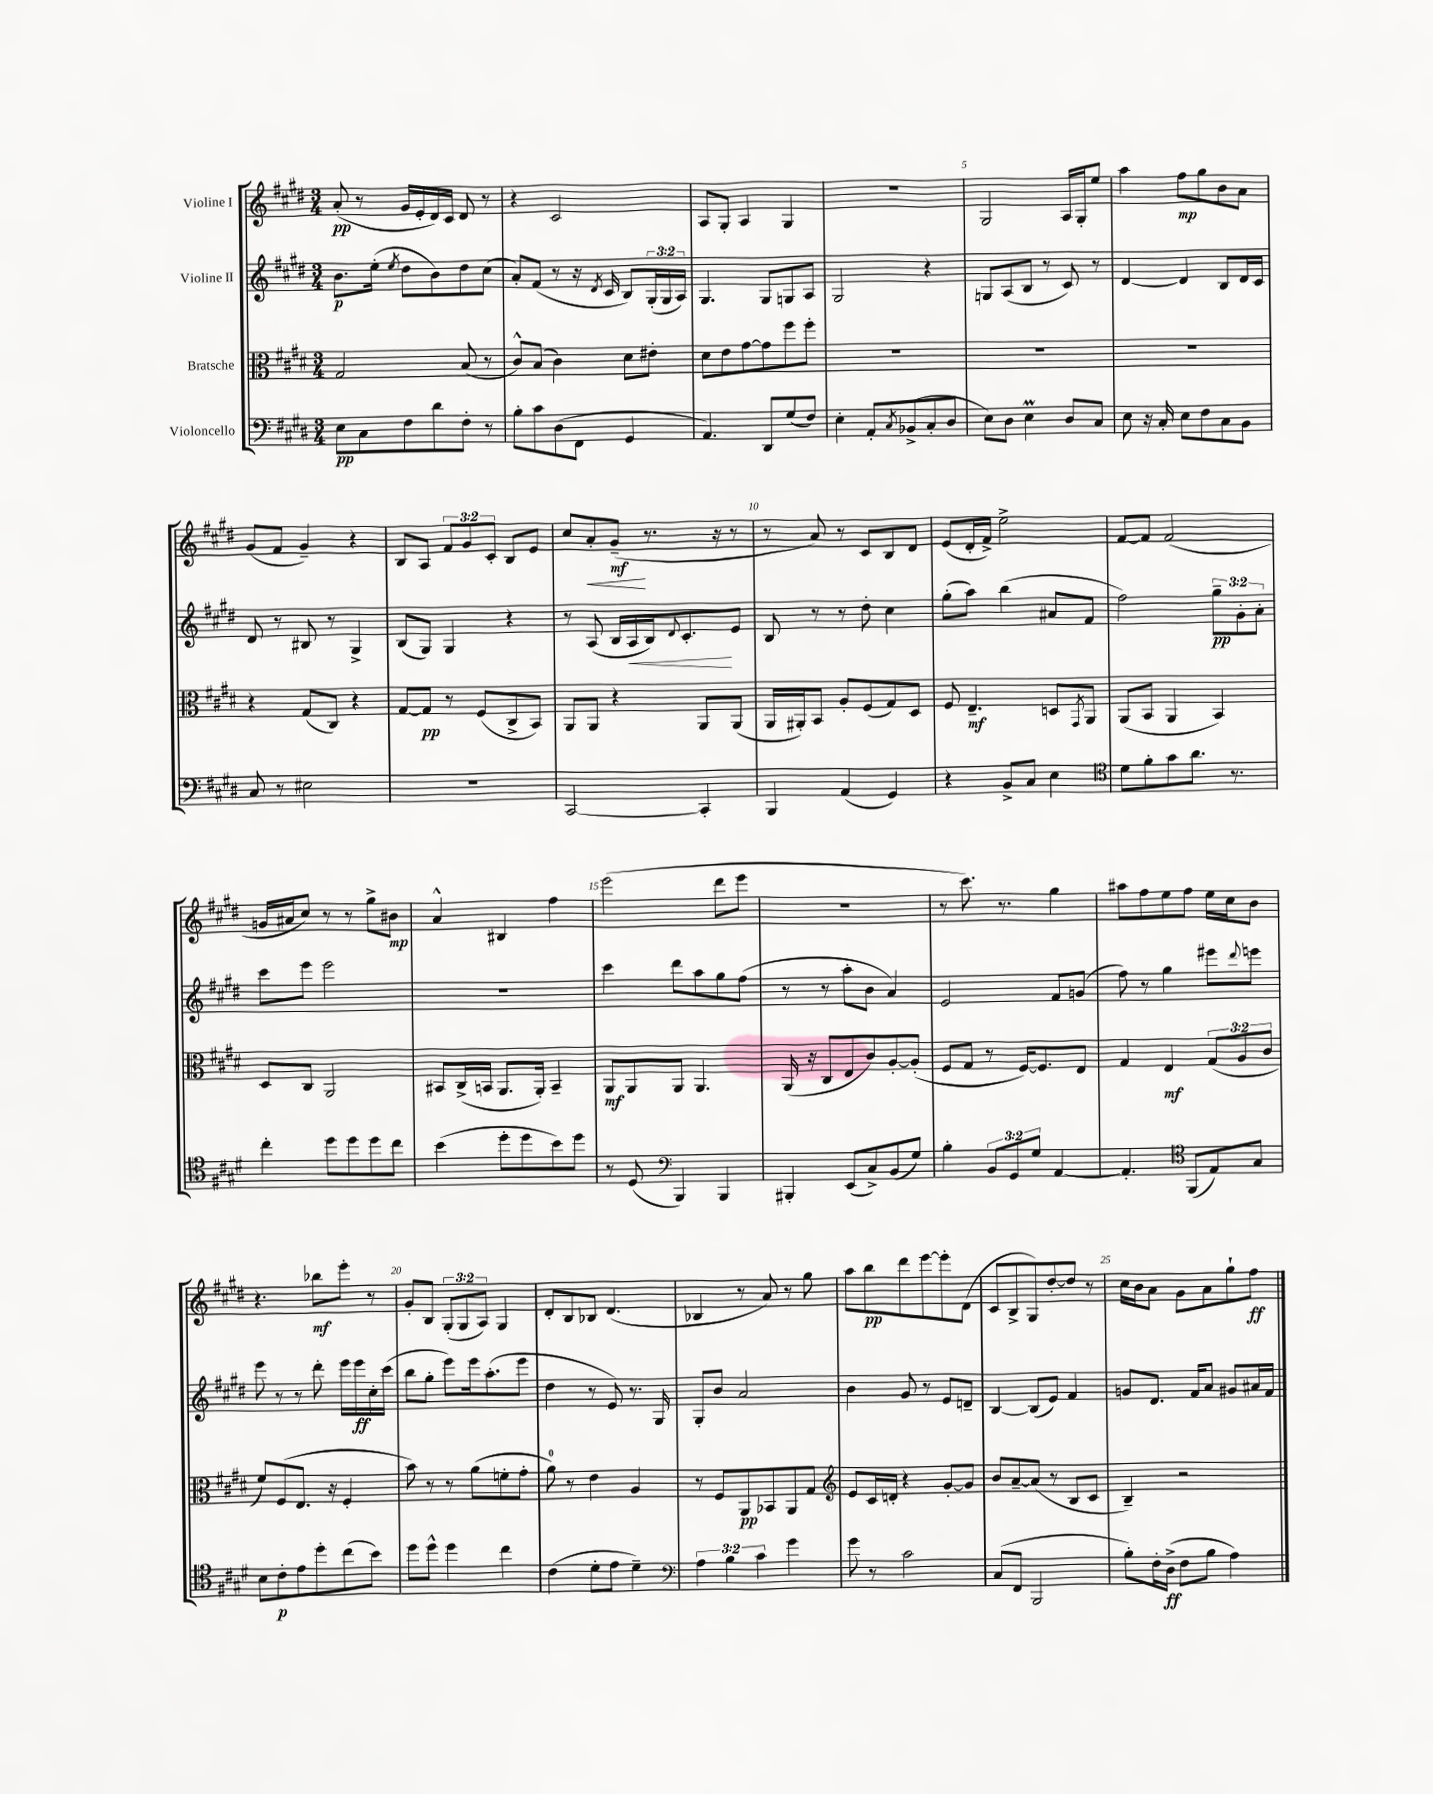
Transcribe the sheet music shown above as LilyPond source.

<<
\new StaffGroup <<
\new Staff = "s0" \with { instrumentName = "Violine I" } {
    \clef treble \key e \major \numericTimeSignature \time 3/4 \override Staff.TupletNumber.text = #tuplet-number::calc-fraction-text
    a'8-.\pp( r8 gis'16 e'16-. dis'16) cis'16 dis'8 r8 |
    r4 cis'2 |
    a8 gis8-. a4 gis4 |
    R2. |
    gis2 a16 gis16-. e''8 |
    a''4 fis''8\mp gis''8 b'8 a'8 |
    gis'8( fis'8 gis'4--) r4 |
    b8 a8 \tuplet 3/2 { fis'8 gis'8 cis'8-. } b8 e'8 |
    cis''8 a'8-.\< gis'8--\mf\!( r8. r16 r8 |
    r8 a'8) r8 cis'8 b8 dis'8 |
    e'8( dis'16-. fis'16->) e''2-> |
    fis'8~ fis'8 fis'2( |
    g'16 ais'16 cis''8) r8 r8 gis''8-> bis'8\mp |
    a'4-^ bis4 fis''4 |
    e'''2( dis'''8 e'''8 |
    R2. |
    r8 cis'''8.) r8. gis''4 |
    ais''8 fis''8 e''8 fis''8 e''16 cis''16 b'8 |
    r4. bes''8\mf e'''8-. r8 |
    gis'8-. b8 \tuplet 3/2 { gis8-.( gis8 a8) } gis4 |
    dis'8-. b8 bes8 dis'4.( |
    bes4 r8 a'8) r8 gis''8 |
    a''8 b''8\pp dis'''8 e'''8~ e'''8-. dis'8( |
    cis'8 b8-> gis8) dis''8~-. dis''8 r8 |
    cis''16 b'16 a'8 gis'8 a'8 gis''8-! fis''8\ff \bar "|." |
}
\new Staff = "s1" \with { instrumentName = "Violine II" } {
    \clef treble \key e \major \numericTimeSignature \time 3/4 \override Staff.TupletNumber.text = #tuplet-number::calc-fraction-text
    b'8.\p e''16-.( \acciaccatura { e''8 } dis''8 b'8) dis''8 cis''8( |
    a'8-.) fis'8( r8 r16 \acciaccatura { dis'8 } cis'16 b8) \tuplet 3/2 { gis16-.( gis16 a16) } |
    gis4. gis8 g8 a8 |
    gis2 r4 |
    g8 a8( b8 r8 cis'8) r8 |
    dis'4~ dis'4 b8 dis'16 cis'16 |
    dis'8 r8 bis8 r8 gis4-> |
    b8( gis8) gis4 r4 |
    r8 a8( b16 a16\< b16) \appoggiatura { dis'8 } cis'8.-.\! e'8 |
    b8 r8 r8 dis''8-. cis''4 |
    gis''8-.( a''8) b''4( ais'8 fis'8 |
    fis''2) \tuplet 3/2 { gis''8--\pp gis'8-. a'8-. } |
    cis'''8 e'''8 e'''2 |
    R2. |
    cis'''4 dis'''8 a''8 gis''8 fis''8( |
    r8 r8 a''8-. b'8 a'4) |
    e'2 fis'8 g'8( |
    fis''8) r8 gis''4 eis'''8 \appoggiatura { dis'''8 } e'''8 |
    e'''8 r8 r8 dis'''8-. e'''16 e'''16\ff cis''16-. cis'''16( |
    b''8 gis''8-. e'''8) e'''16 a''8.-.( e'''8 |
    dis''4 r8 e'8) r8. gis16 |
    gis8-. b'8 a'2 |
    b'4 gis'8 r8 e'8 d'8-- |
    b4~ b8( e'8) fis'4 |
    g'8 dis'8. fis'16 a'8 gis'8 ais'16 fis'16 \bar "|." |
}
\new Staff = "s2" \with { instrumentName = "Bratsche" } {
    \clef alto \key e \major \numericTimeSignature \time 3/4 \override Staff.TupletNumber.text = #tuplet-number::calc-fraction-text
    gis2 b8( r8 |
    cis'8-^) b8( cis'4) dis'8 eis'8-. |
    dis'8 e'8 gis'8~ gis'8 fis''8 fis''8-. |
    R2. |
    R2. |
    R2. |
    r4 gis8( cis8) r4 |
    gis8~ gis8\pp r8 fis8( cis8-> b,8) |
    a,8 a,8 r4 a,8 a,8( |
    a,16 ais,16-.) b,8 a8-. fis8( gis8) dis8 |
    fis8 e4.--\mf d8 \acciaccatura { gis,8 } a,8 |
    a,8( b,8 a,4 b,4) |
    dis8 cis8 a,2 |
    bis,8 cis16->( b,16 a,8. a,16-.) b,4-- |
    a,8\mf a,8 a,8 a,4. |
    a,16( r16 cis8 e8 cis'8) a8~-. a8-.( |
    fis8 gis8 r8 fis16~) fis8. e8 |
    gis4 e4\mf \tuplet 3/2 { gis8( a8 cis'8 } |
    fis'8) fis8( e8. r16 fis4-. |
    b'8) r8 r8 a'8( f'8-. gis'8-. |
    a'8-0) r8 e'4 a4 |
    r8 fis8 a,8\pp bes,8 a,8 gis8 |
    \clef treble e'8 cis'16 d'16-. r4 gis'8~-. gis'8 |
    b'8 a'8~-- a'8( r8 b8 cis'8 |
    b4--) r2 \bar "|." |
}
\new Staff = "s3" \with { instrumentName = "Violoncello" } {
    \clef bass \key e \major \numericTimeSignature \time 3/4 \override Staff.TupletNumber.text = #tuplet-number::calc-fraction-text
    e8\pp cis8 fis8 dis'8 fis8-. r8 |
    b8-. cis'8 dis8( fis,8 gis,4 |
    a,4.) dis,8 gis8( fis8) |
    e4-. a,8-. \acciaccatura { cis8 } bes,8->( cis8-. dis8 |
    e8) dis8 e4\prall dis8 cis8 |
    e8 r16 cis16-. e8 fis8 cis8 b,8 |
    cis8 r8 eis2 |
    R2. |
    cis,2~ cis,4-. |
    b,,4 a,4( gis,4) |
    r4 b,8-> cis8 e4 |
    \clef tenor dis'8 fis'8-. gis'8 a'8. r8. |
    cis''4-. dis''8 dis''8 dis''8 cis''8 |
    b'4( dis''8-. dis''8 b'8) dis''8 |
    r8 dis8( \clef bass b,,4) b,,4 |
    bis,,4-. e,8( cis8->) b,8( gis8) |
    b4-. \tuplet 3/2 { b,8 gis,8 gis8 } a,4~ |
    a,4.-. \clef tenor fis,8( e8) gis8 |
    b8 cis'8-.\p e'8 dis''8-. cis''8( b'8) |
    dis''8 dis''8-^ dis''4 cis''4 |
    cis'4( dis'8-. e'8 dis'4--) |
    \clef bass \tuplet 3/2 { a4 b4 cis'4 } gis'4 |
    gis'8 r8 cis'2 |
    cis8( fis,8 b,,2 |
    b8-.) fis16-. dis16->\ff( fis8 b8 a4) \bar "|." |
}
>>
>>
\layout { \context { \Score \override BarNumber.break-visibility = ##(#f #t #t) barNumberVisibility = #(every-nth-bar-number-visible 5) } }
